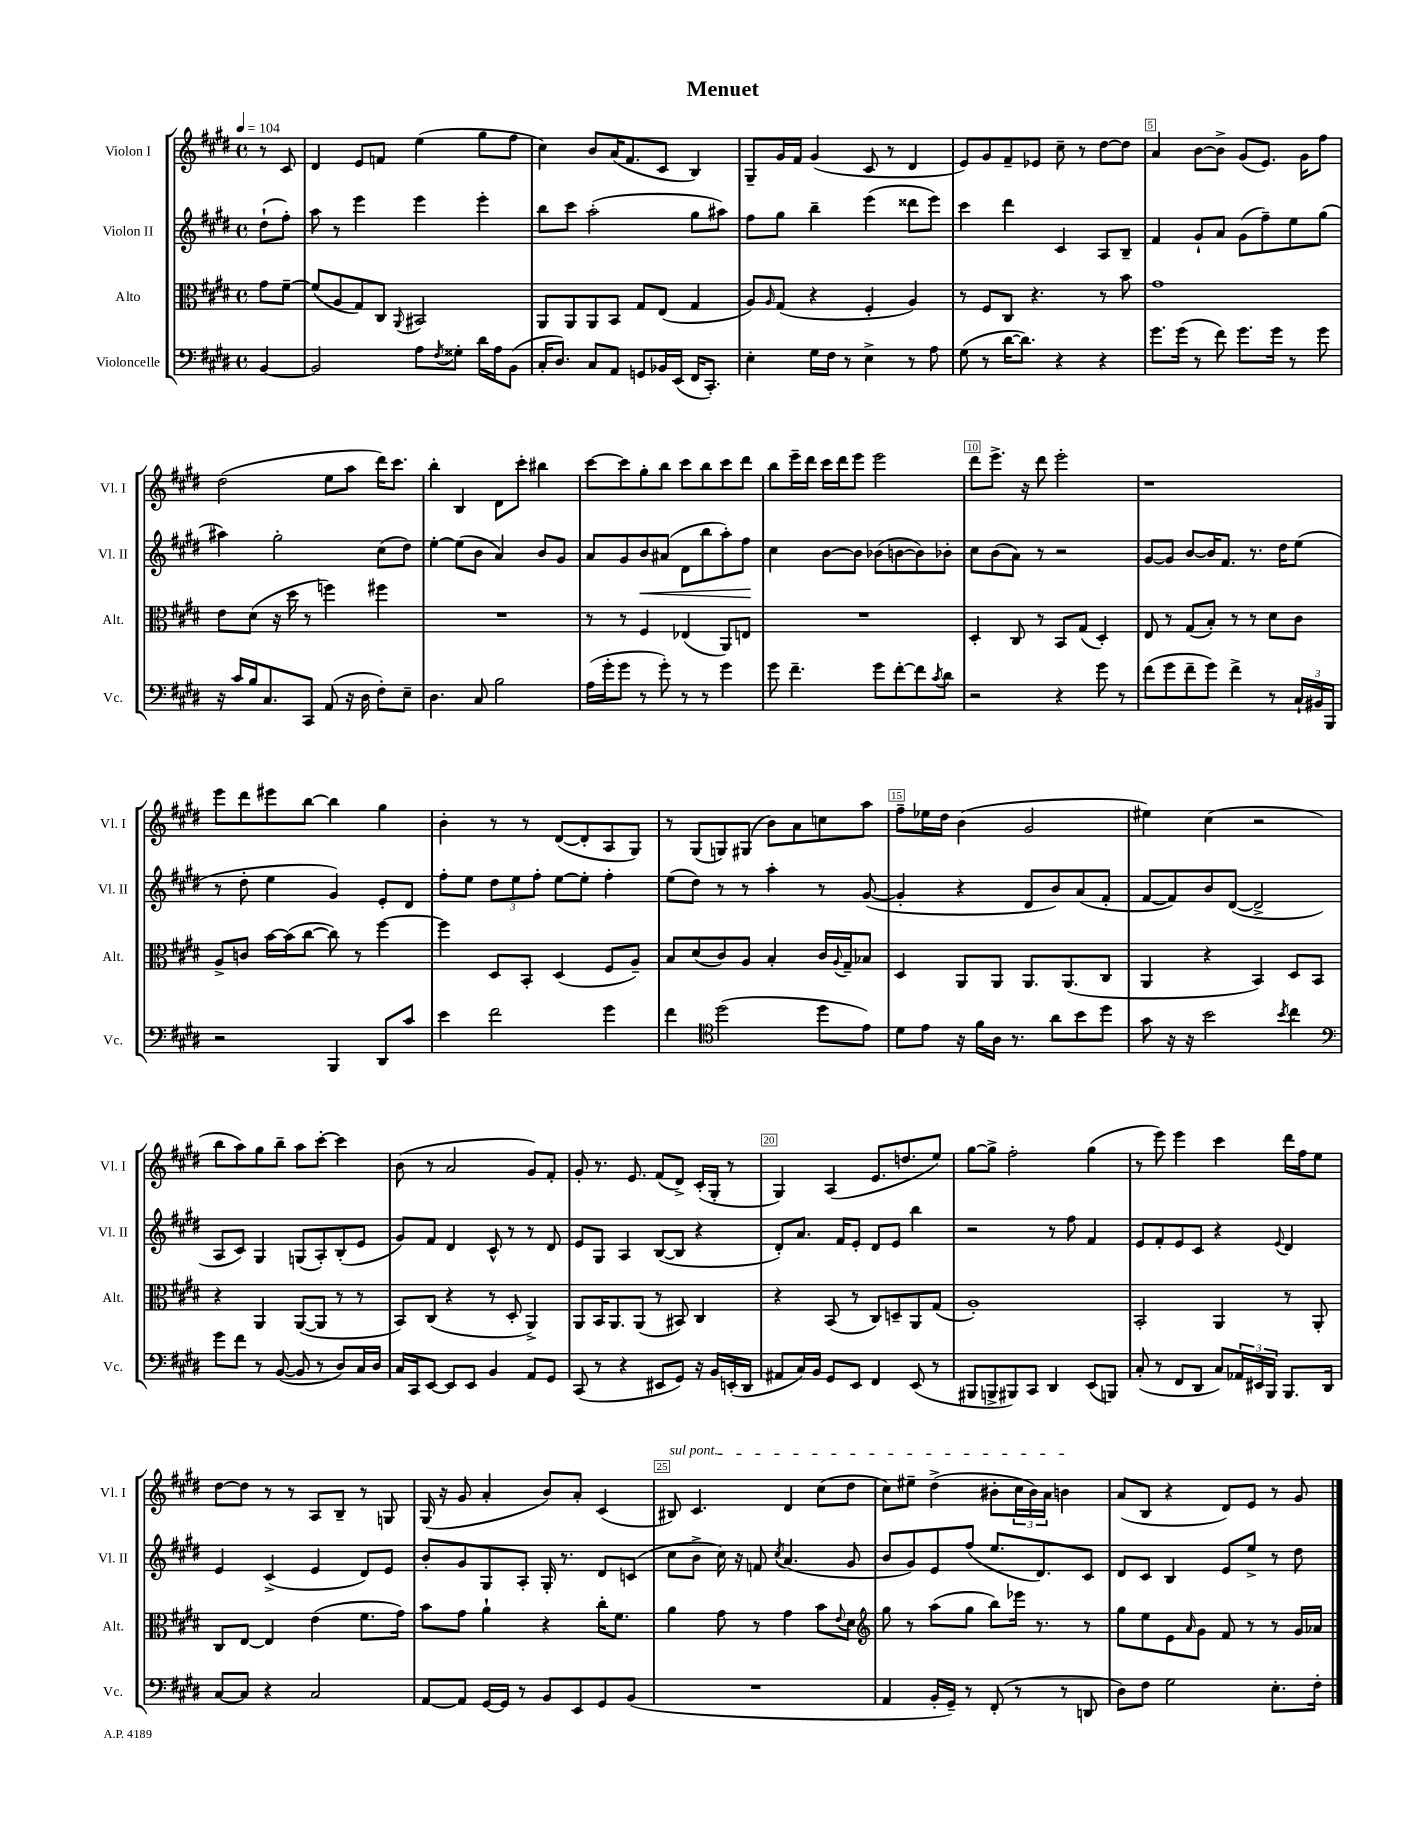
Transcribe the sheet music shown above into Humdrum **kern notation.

**kern	**kern	**kern	**dynam	**kern
*part4	*part3	*part2	*part2	*part1
*staff4	*staff3	*staff2	*staff2	*staff1
*I"Violoncelle	*I"Alto	*I"Violon II	*	*I"Violon I
*I'Vc.	*I'Alt.	*I'Vl. II	*	*I'Vl. I
*clefF4	*clefC3	*clefG2	*	*clefG2
*k[f#c#g#d#]	*k[f#c#g#d#]	*k[f#c#g#d#]	*	*k[f#c#g#d#]
*M4/4	*M4/4	*M4/4	*	*M4/4
*met(c)	*met(c)	*met(c)	*	*met(c)
*MM104	*MM104	*MM104	*	*MM104
=	=	=	=	=
[4BB/	8g#\L	(8dd#`\L	.	8r
.	[8f#~\J	8ff#'\J)	.	8c#/
=1	=1	=1	=1	=1
2BB/]	(8f#/L]	8aa\	.	4d#/
.	8A/	8r	.	.
.	8G#/)	4eee\	.	8e/L
.	8C#/J	.	.	8fn/J
.	8qqAA/	.	.	.
8A\L	2BB#X/	4eee\	.	(4ee\
8qF#/	.	.	.	.
8G##X'\J	.	.	.	.
16d#\LL	.	4eee'\	.	8gg#\L
16A\J	.	.	.	.
(8BB\J	.	.	.	8ff#\J
=2	=2	=2	=2	=2
16C#'/KL	8AA/L	8bb\L	.	4cc#\)
8.D#/J)	.	.	.	.
.	8AA/	8ccc#\J	.	.
8C#/L	8AA/	(2aa'\	.	8b/L
8AA/J	8BB/J	.	.	(16a/K
.	.	.	.	8.f#/
8GGn/L	8G#/L	.	.	.
16BB-X/L	(8E/J	.	.	8c#/J
(16EE/JJ	.	.	.	.
16FF#/KL	4G#/	8gg#\L	.	4B/)
8.CC#'/J)	.	.	.	.
.	.	8aa#X\J)	.	.
=3	=3	=3	=3	=3
4E'\	8A/L)	8ff#\L	.	8G#~/L
.	16qqA/	.	.	.
.	(8G#/J	8gg#\J	.	16g#/L
.	.	.	.	16f#/JJ
16G#\LL	4r	4bb~\	.	(4g#/
16F#\JJ	.	.	.	.
8r	.	.	.	.
4E^\	4F#'/	(4eee\	.	8c#/
.	.	.	.	8r
8r	4A/)	8ddd##X\L	.	4d#/
8A\	.	8eee\J)	.	.
=4	=4	=4	=4	=4
(8G#\	8r	4ccc#\	.	8e/L)
8r	8F#/L	.	.	8g#/
[16d#\KL	8C#/J	4ddd#\	.	8f#~/
8.d#\J])	.	.	.	.
.	4.r	.	.	8e-X/J
4r	.	4c#/	.	8cc#~\
.	.	.	.	8r
4r	8r	8A/L	.	[8dd#\L
.	8b\	8B~/J	.	8dd#\J]
=5	=5	=5	=5	=5
8.g#\L	1g#	4f#/	.	4a/
(16g#\Jk	.	.	.	.
8r	.	8g#`/L	.	[8b\L
8f#\)	.	8a/J	.	8b^\J]
8.g#\L	.	(8g#\L	.	(8g#/L
.	.	8ff#~\)	.	8.e/J)
16g#\Jk	.	.	.	.
8r	.	8ee\	.	.
.	.	.	.	16g#\KL
8g#\	.	(8gg#\J	.	8ff#\J
!!LO:LB:g=z
=6	=6	=6	=6	=6
16r	8e\L	4aa#X\)	.	(2dd#\
16c#/LL	.	.	.	.
16B/J	(8d#\J	.	.	.
8.C#/	.	.	.	.
.	16r	2gg#'\	.	.
.	16dd#\	.	.	.
8CC#/J	8r	.	.	.
(8AA/	4ffn\)	.	.	8ee\L
16r	.	.	.	8aa\J
16D#\	.	.	.	.
8F#'\L)	4ff#X\	(8cc#\L	.	16ddd#\KL)
.	.	.	.	8.ccc#\J
8E~\J	.	8dd#\J)	.	.
=7	=7	=7	=7	=7
4.D#\	1r	[4ee'\	.	4bb'\
.	.	(8ee\L]	.	4B/
8C#/	.	8b\J	.	.
2B\	.	4a/)	.	8d#\L
.	.	.	.	8ccc#'\J
.	.	8b/L	.	4bb#X\
.	.	8g#/J	.	.
=8	=8	=8	=8	=8
(16A\LL	8r	8a/L	.	[8ccc#\L
16g#'\J	.	.	.	.
8g#\J	8r	8g#/	.	8ccc#\]
!	!	!	!LO:HP:b	!
8r	4F#/	8b/	<	8gg#'\
8g#'\)	.	(8a#X/J	.	8bb\J
8r	(4E-X/	8d#\L	.	8ccc#\L
8r	.	8bb\	.	8bb\
4g#\	8AA/L)	8aa'\)	.	8ccc#\
.	8En/J	8ff#\J	.	8ddd#\J
.	.	.	[	.
=9	=9	=9	=9	=9
8g#\	1r	4cc#\	.	8bb\L
4.f#~\	.	.	.	16eee~\L
.	.	.	.	16ddd#\JJ
.	.	[8b\L	.	16ccc#\LL
.	.	.	.	16ddd#\J
.	.	8b\J]	.	8eee\J
8g#\L	.	(8b-X\L	.	2eee\
[8f#'\	.	[8bn\	.	.
8f#\]	.	8b\])	.	.
8qc#/	.	.	.	.
8d#\J	.	8b-X'\J	.	.
=10	=10	=10	=10	=10
2r	4D#'/	8cc#\L	.	8ddd#\L
.	.	(8b\	.	8.eee^\J
.	8C#/	8a\J)	.	.
.	.	.	.	16r
.	8r	8r	.	8ddd#\
4r	8BB/L	2r	.	2eee'\
.	(8G#/J	.	.	.
8g#\	4D#'/)	.	.	.
8r	.	.	.	.
=11	=11	=11	=11	=11
(8f#\L	8E/	[8g#/L	.	1r
8g#\	8r	8g#/J]	.	.
8f#~\	(8G#/L	[8b/L	.	.
8g#\J)	8B'/J)	16b/K]	.	.
.	.	8.f#/J	.	.
4f#^\	8r	.	.	.
.	8r	8.r	.	.
8r	8d#\L	.	.	.
.	.	16dd#\KL	.	.
24C#`/LL	8c#\J	(8ee\J	.	.
24BB#X/	.	.	.	.
24BBB/JJ	.	.	.	.
!!LO:LB:g=z
=12	=12	=12	=12	=12
2r	8A^/L	8r	.	8eee\L
.	8cn/J	8dd#'\	.	8ddd#\
.	[16b\LL	4ee\	.	8eee#X\
.	(16b\J]	.	.	.
.	[8cc#\J	.	.	[8bb\J
4BBB/	8cc#\])	4g#/)	.	4bb\]
.	8r	.	.	.
8DD#/L	[4ff#\	8e'/L	.	4gg#\
8c#/J	.	8d#/J	.	.
=13	=13	=13	=13	=13
4e\	4ff#\]	8ff#'\L	.	4b'\
.	.	8ee\J	.	.
2f#\	8D#/L	12dd#\L	.	8r
.	.	12ee\	.	.
.	8BB'/J	.	.	8r
.	.	12ff#'\J	.	.
.	(4D#/	[8ee\L	.	([8d#/L
.	.	8ee'\J]	.	8d#'/]
4g#\	8F#/L	4ff#'\	.	8A/
.	8A~/J)	.	.	8G#/J)
=14	=14	=14	=14	=14
4f#\	8B/L	(8ee\L	.	8r
.	(8d#/	8dd#\J)	.	(8G#/L
*clefC4	*	*	*	*
(2dd#\	8c#/)	8r	.	8Gn/)
.	8A/J	8r	.	(8G#X/J
.	4B'/	4aa'\	.	8b\L)
.	.	.	.	8a\
8dd#\L	16c#/LL	8r	.	8ccn\
.	8qqA/	.	.	.
.	16G#~/J	.	.	.
8e\J)	8B-X/J	([8g#/	.	8aa\J
=15	=15	=15	=15	=15
8d#\L	4D#/	4g#'/]	.	8ff#~\L
8e\J	.	.	.	16ee-X\L
.	.	.	.	16dd#\JJ
16r	8AA/L	4r	.	(4b\
16f#\LL	.	.	.	.
16A\JJ	8AA/J	.	.	.
8.r	.	.	.	.
.	8.AA/L	8d#/L	.	2g#/
8a\L	.	8b/)	.	.
.	(8.AA/	.	.	.
8b\	.	(8a/	.	.
8dd#\J	8C#/J	8f#'/J	.	.
=16	=16	=16	=16	=16
8g#\	4AA/	[8f#/L	.	4ee#X\)
16r	.	8f#/])	.	.
16r	.	.	.	.
2b\	4r	8b/	.	(4cc#\
.	.	([8d#/J	.	.
.	4BB/)	2d#^/]	.	2r
8qb/	.	.	.	.
4cc#\	8D#/L	.	.	.
.	8BB/J	.	.	.
!!LO:LB:g=z
=17	=17	=17	=17	=17
*clefF4	*	*	*	*
8g#\L	4r	8A/L	.	8bb\L
8f#\J	.	8c#/J)	.	8aa\)
8r	4AA/	4G#/	.	8gg#\
([8BB/	.	.	.	8bb~\J
8BB/]	([8AA/L	(8Gn/L	.	8aa\L
8r	8AA/J]	8A'/)	.	[8ccc#'\J
8D#/L)	8r	(8B'/	.	4ccc#\]
16C#/L	8r	8e/J	.	.
16D#/JJ	.	.	.	.
=18	=18	=18	=18	=18
16C#/LL	8BB/L)	8g#/L)	.	(8b\
16CC#/J	.	.	.	.
[8EE/J	(8C#/J	8f#/J	.	8r
8EE/L]	4r	4d#/	.	2a/
8EE/J	.	.	.	.
4BB/	8r	8c#^^/	.	.
.	8D#'/	8r	.	.
8AA/L	4AA^/)	8r	.	8g#/L)
8GG#/J	.	8d#/	.	8f#'/J
=19	=19	=19	=19	=19
(8CC#/	8AA/L	8e/L	.	8g#'/
8r	16BB/K	8G#/J	.	8.r
.	8.AA/	.	.	.
4r	.	4A/	.	.
.	.	.	.	8.e/
.	(8AA/J	.	.	.
8EE#X/L	8r	([8B/L	.	(8f#/L
8GG#/J)	8BB#X/)	8B/J]	.	8d#^/J)
16r	4C#/	4r	.	(16c#'/LL
16BB/LL	.	.	.	16G#'/JJ
(16EEn'/	.	.	.	8r
16DD#/JJ	.	.	.	.
=20	=20	=20	=20	=20
8AA#X/L	4r	8d#'/L)	.	4G#/)
16C#/L)	.	8.a/J	.	.
16BB/JJ	.	.	.	.
8GG#/L	(8BB/	.	.	(4A/
.	.	16f#/KL	.	.
8EE/J	8r	8e'/J	.	.
4FF#/	8C#/L)	8d#/L	.	8.e/L
.	8Dn~/	8e/J	.	.
.	.	.	.	8.ddn/
(8EE/	8AA/	4bb\	.	.
8r	(8G#/J	.	.	8ee/J)
=21	=21	=21	=21	=21
8BBB#X/L	1A')	2r	.	[8gg#\L
8BBBn^/	.	.	.	8gg#^\J]
8BBB#X/)	.	.	.	2ff#'\
8CC#/J	.	.	.	.
4DD#/	.	8r	.	.
.	.	8ff#\	.	.
(8EE/L	.	4f#/	.	(4gg#\
8BBBn/J)	.	.	.	.
=22	=22	=22	=22	=22
(8C#'/	2BB'/	8e/L	.	8r
8r	.	8f#'/	.	8eee\)
8FF#/L	.	8e/	.	4eee\
8DD#/J	.	8c#/J	.	.
8C#/L)	4AA/	4r	.	4ccc#\
24AA-X/L	.	.	.	.
24EE#X/	.	.	.	.
24BBB/JJ	.	.	.	.
.	.	8qqe/	.	.
8.BBB/L	8r	4d#/	.	16ddd#\LL
.	.	.	.	16ff#\J
.	8AA'/	.	.	8ee\J
16DD#/Jk	.	.	.	.
!!LO:LB:g=z
=23	=23	=23	=23	=23
[8C#/L	8C#/L	4e/	.	[8dd#\L
8C#/J]	[8E/J	.	.	8dd#\J]
4r	4E/]	(4c#^/	.	8r
.	.	.	.	8r
2C#/	(4e\	4e/	.	8A/L
.	.	.	.	8B~/J
.	8.f#\L	8d#/L)	.	8r
.	.	8e/J	.	8Gn/
.	16g#\Jk)	.	.	.
=24	=24	=24	=24	=24
[8AA/L	8b\L	8b'/L	.	(16G#/
.	.	.	.	16r
8AA/J]	8g#\J	8g#/	.	8g#/
[16GG#/LL	4a`\	8G#/	.	4a'/
16GG#/JJ]	.	.	.	.
8r	.	8A'/J	.	.
8BB/L	4r	16G#'/	.	8b/L)
.	.	8.r	.	.
8EE/	.	.	.	8a'/J
8GG#/	16cc#'\KL	8d#/L	.	(4c#/
.	8.f#\J	.	.	.
(8BB/J	.	(8cn/J	.	.
=25	=25	=25	=25	=25
!	!	!	!	!LO:TX:a:i:t=sul pont.
1r	4a\	8cc#\L	.	8B#X/)
.	.	8b^\J	.	4.c#/
.	8g#\	16cc#\)	.	.
.	.	16r	.	.
.	8r	8fn/	.	.
.	.	8qcc#/	.	.
.	4g#\	(4.a/	.	4d#/
.	8b\L	.	.	(8cc#\L
.	8qqe/	.	.	.
.	8d#\J	8g#/	.	8dd#\J
=26	=26	=26	=26	=26
*	*clefG2	*	*	*
4AA/	8gg#\	8b/L	.	8cc#\L)
.	8r	8g#/)	.	8ee#X~\J
16BB'/LL	(8aa\L	8e/	.	(4dd#^\
16GG#~/JJ)	.	.	.	.
8r	8gg#\J	(8ff#/J	.	.
(8FF#'/	8bb\L)	8.ee/L	.	8b#X'\L
8r	16eee-X\Jk	.	.	24cc#\L
.	.	.	.	24b#\)
.	8.r	8.d#/)	.	.
.	.	.	.	24a\JJ
8r	.	.	.	4bn\
8DDn/	8r	8c#/J	.	.
=27	=27	=27	=27	=27
8D#\L)	8gg#\L	8d#/L	.	(8a/L
8F#\J	8ee\	8c#/J	.	8B/J
2G#\	8e\	4B/	.	4r
.	16qqa/	.	.	.
.	8g#\J	.	.	.
.	8f#/	8e/L	.	8d#/L)
.	8r	8ee^/J	.	8e/J
8.E'\L	8r	8r	.	8r
.	16g#/LL	8dd#\	.	8g#/
16F#'\Jk	16a-X/JJ	.	.	.
==	==	==	==	==
*-	*-	*-	*-	*-
